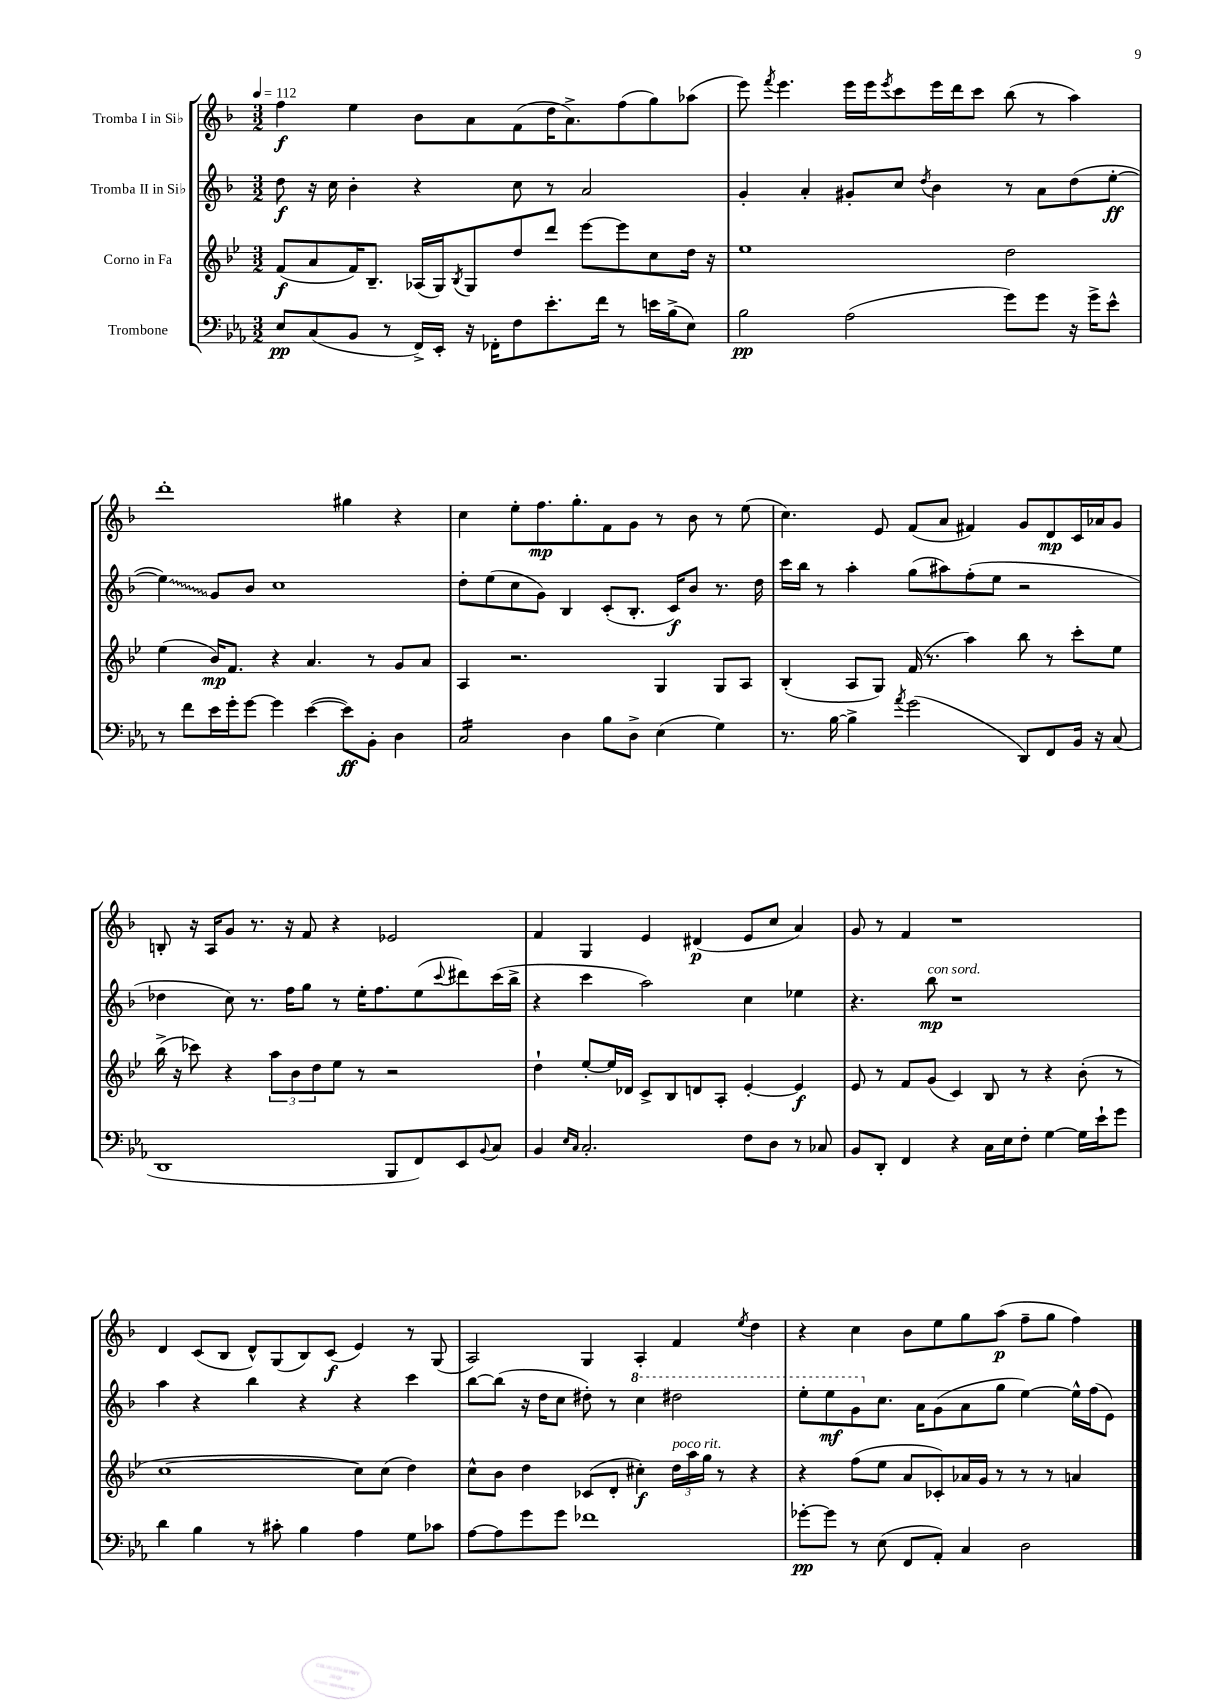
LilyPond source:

<<
\new StaffGroup <<
\new Staff = "s0" \with { instrumentName = "Tromba I in Sib" } {
    \clef treble \key f \major \numericTimeSignature \time 3/2 \tempo 4 = 112
    f''4\f e''4 bes'8 a'8 f'8( d''16 a'8.->) f''8( g''8) aes''8( |
    e'''8) \acciaccatura { f'''8 } e'''4. e'''16 e'''16 \acciaccatura { e'''8 } c'''8 e'''16 d'''16 c'''8 bes''8( r8 a''4) |
    d'''1-. gis''4 r4 |
    c''4 e''8-. f''8.\mp g''8.-. f'8 g'8 r8 bes'8 r8 e''8( |
    c''4.) e'8 f'8( a'8 fis'4) g'8 d'8\mp c'16 aes'16 g'8 |
    b8-. r16 a16 g'8 r8. r16 f'8 r4 ees'2 |
    f'4 g4 e'4 dis'4\p( e'8 c''8 a'4) |
    g'8 r8 f'4 r1 |
    d'4 c'8( bes8 d'8-^) g8( bes8) c'8\f( e'4) r8 g8( |
    a2) g4 a4-. f'4 \acciaccatura { e''8 } d''4 |
    r4 c''4 bes'8 e''8 g''8 a''8\p( f''8-- g''8 f''4) \bar "|." |
}
\new Staff = "s1" \with { instrumentName = "Tromba II in Sib" } {
    \clef treble \key f \major \numericTimeSignature \time 3/2
    d''8\f r16 c''16 bes'4-. r4 c''8 r8 a'2 |
    g'4-. a'4-. gis'8-. c''8 \acciaccatura { d''8 } bes'4 r8 a'8 d''8( e''8~-.\ff |
    \once \override Glissando.style = #'zigzag e''4\glissando) g'8 bes'8 c''1 |
    d''8-. e''8( c''8 g'8) bes4 c'8-.( bes8.-. c'16\f) bes'8 r8. d''16 |
    c'''16 bes''16 r8 a''4-. g''8( ais''8) f''8-.( e''8 r2 |
    des''4 c''8) r8. f''16 g''8 r8 e''16-. f''8. e''8( \appoggiatura { c'''8 } dis'''8) c'''16( bes''16-> |
    r4 c'''4 a''2) c''4 ees''4 |
    r4. bes''8\mp^\markup { \italic "con sord." } r1 |
    a''4 r4 bes''4 r4 r4 c'''4 |
    bes''8~ bes''8( r16 d''16 c''8 dis''8-.) r8 \ottava #1 c'''4 dis'''2 |
    e'''8-. e'''8\mf g''8 \ottava #0 c''8. a'16 g'8( a'8 g''8 e''4~) e''16-^ f''16( e'8) \bar "|." |
}
\new Staff = "s2" \with { instrumentName = "Corno in Fa" } {
    \clef treble \key bes \major \numericTimeSignature \time 3/2
    f'8\f( a'8 f'16) bes8.-- aes16( g16) \acciaccatura { bes8 } g8 d''8 d'''8 ees'''8~ ees'''8 c''8 d''16 r16 |
    ees''1 d''2 |
    ees''4( bes'16\mp) f'8. r4 a'4. r8 g'8 a'8 |
    a4 r2. g4 g8 a8 |
    bes4-.( a8 g8) f'16( r8. a''4) bes''8 r8 c'''8-. ees''8 |
    bes''16->( r16 ces'''8) r4 \tuplet 3/2 { a''8 bes'8 d''8 } ees''8 r8 r2 |
    d''4-! ees''8~-. ees''16 des'16 c'8-> bes8 d'8 a8-. ees'4~-. ees'4\f |
    ees'8 r8 f'8 g'8( c'4) bes8 r8 r4 bes'8-.( r8 |
    c''1~ c''8) c''8( d''4) |
    c''8-^ bes'8 d''4 ces'8( d'8-. cis''4-.\f) \tuplet 3/2 { d''16^\markup { \italic "poco rit." } a''16 g''16 } r8 r4 |
    r4 f''8( ees''8 a'8 ces'8-.) aes'16 g'16 r8 r8 r8 a'4 \bar "|." |
}
\new Staff = "s3" \with { instrumentName = "Trombone" } {
    \clef bass \key ees \major \numericTimeSignature \time 3/2
    ees8\pp c8( bes,8 r8 f,16->) ees,16-. r16 fes,16-. f8 ees'8.-. f'16 r8 e'16 bes16->( ees8) |
    bes2\pp aes2( g'8) g'8 r16 g'16-> ees'8-^ |
    r8 f'8 ees'16 g'16-. g'8~ g'4 ees'4~( ees'8\ff) bes,8-. d4 |
    c2:16 d4 bes8 d8-> ees4( g4) |
    r8. bes16~ bes4-> \acciaccatura { aes'8 } g'2( d,8) f,8 bes,16 r16 c8( |
    d,1 bes,,8 f,8) ees,8 \appoggiatura { bes,8 } c8 |
    bes,4 \grace { ees16 c16 } c2.-. f8 d8 r8 ces8 |
    bes,8 d,8-. f,4 r4 c16 ees16 f8-. g4~ g16 ees'16-! g'8 |
    d'4 bes4 r8 cis'8-. bes4 aes4 g8 ces'8 |
    aes8~ aes8 g'8 g'8 fes'1 |
    ges'8~-.\pp ges'8 r8 ees8( f,8 aes,8-.) c4 d2 \bar "|." |
}
>>
>>
\layout { \context { \Score \remove "Bar_number_engraver" } }
